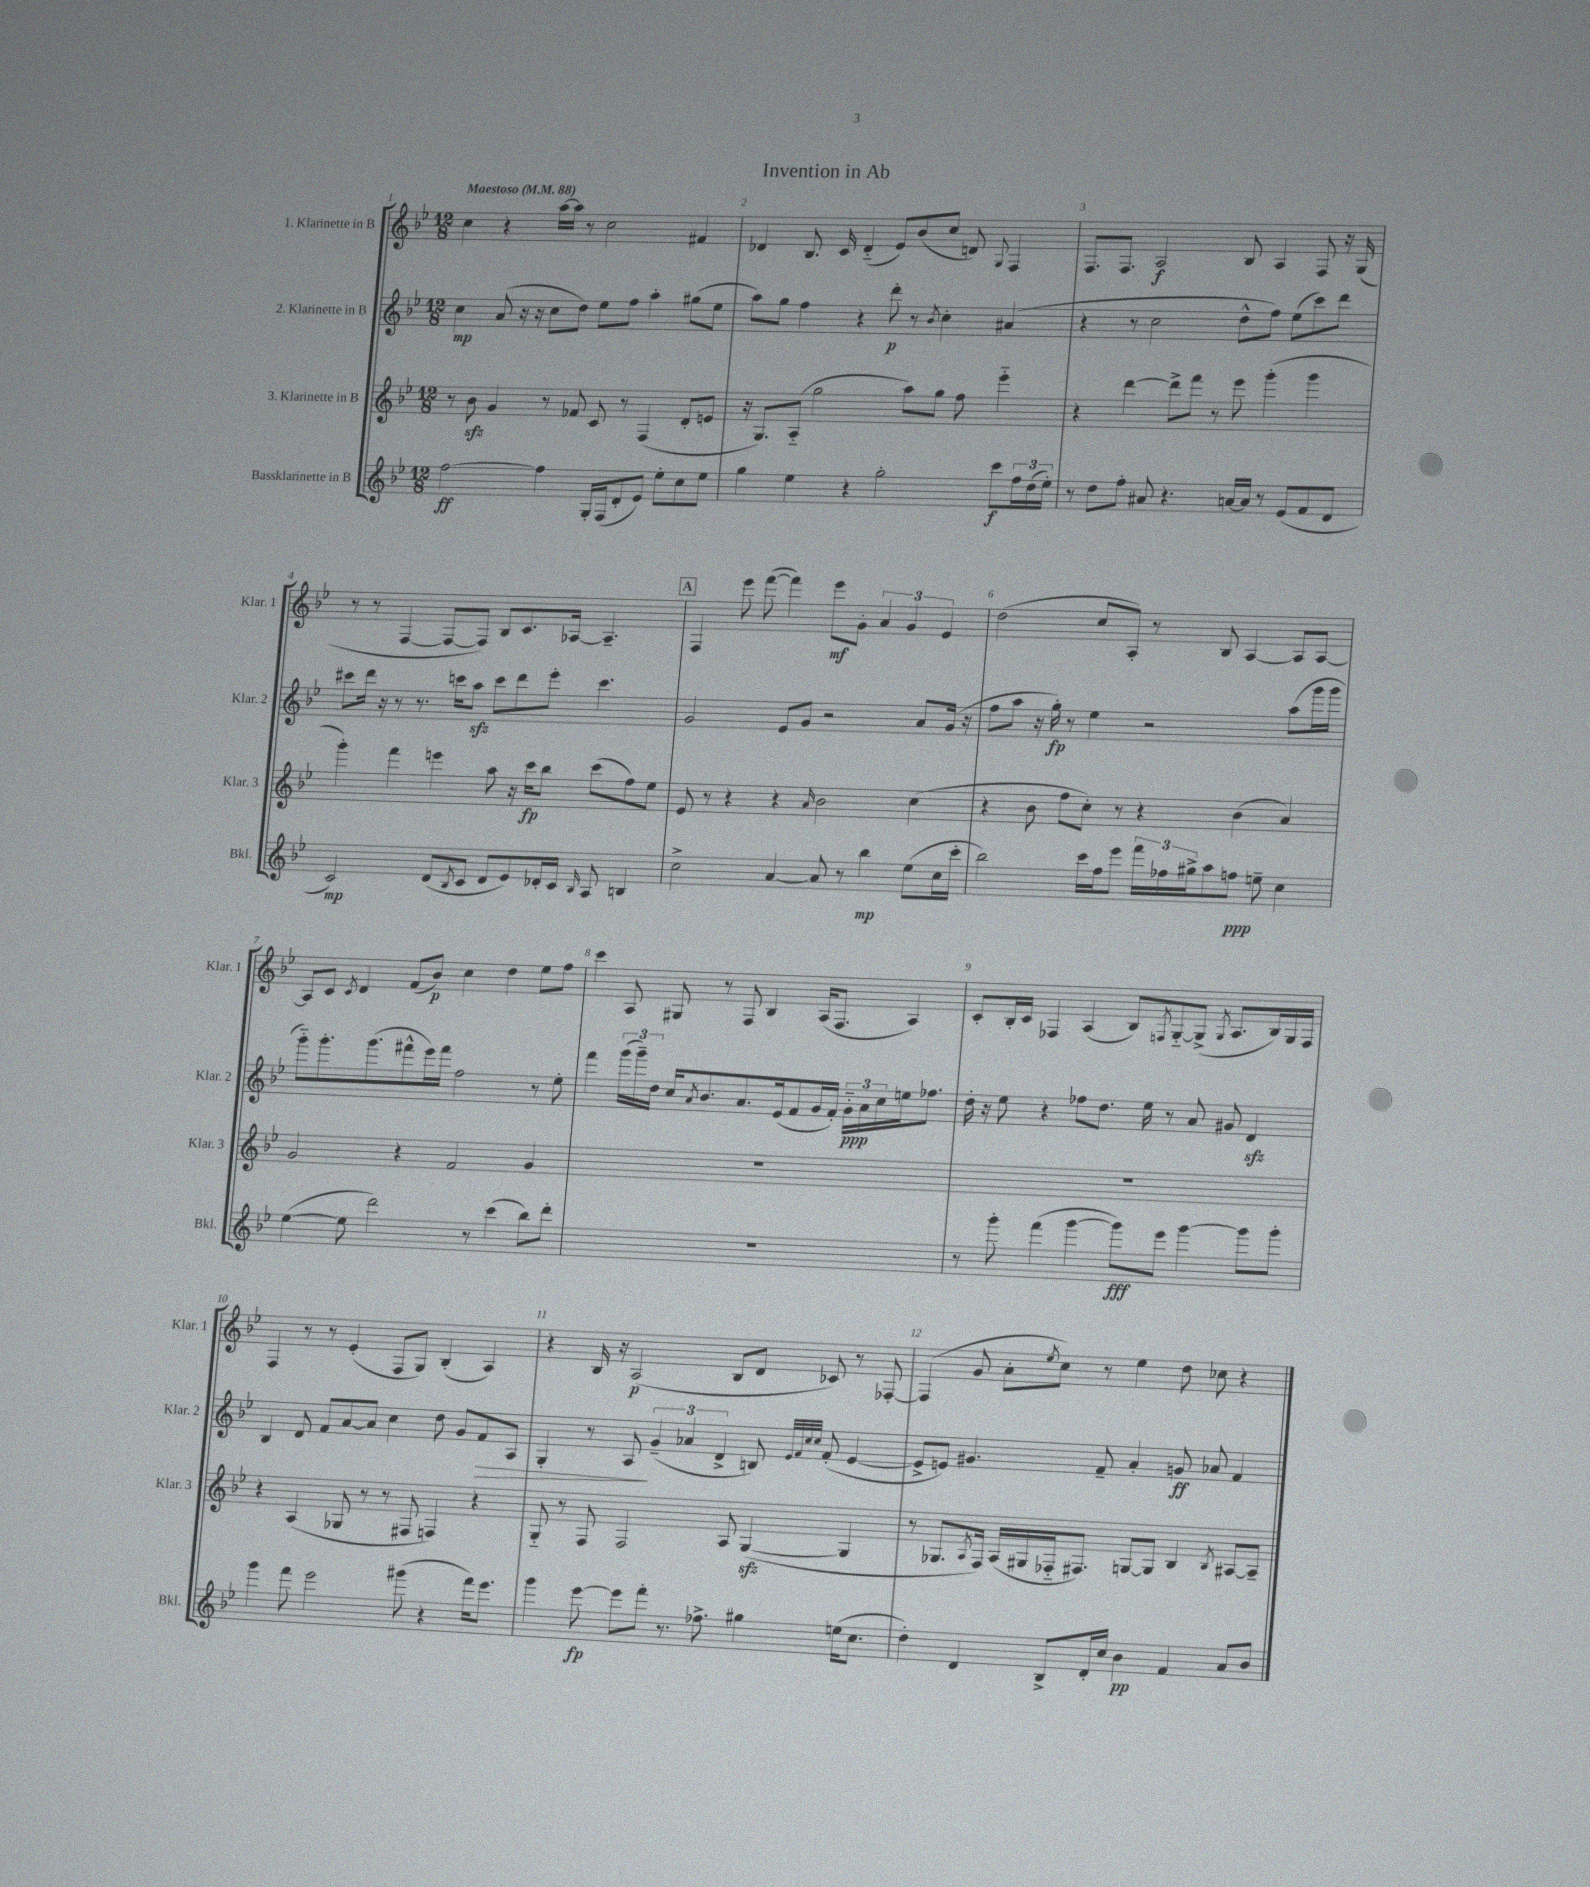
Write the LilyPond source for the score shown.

\header { title = "Invention in Ab" }
<<
\new StaffGroup <<
\new Staff = "s0" \with { instrumentName = "1. Klarinette in B" shortInstrumentName = "Klar. 1" } {
    \clef treble \key bes \major \numericTimeSignature \time 12/8 \tempo "Maestoso" 4 = 88
    c''4 r4 a''16~ a''16 r8 c''2 fis'4 |
    des'4 bes8. c'16 des'4-_( ees'8) bes'8( c''8 d'8) \appoggiatura { g8 } f4 |
    f8. f8. a2\f bes8 a4 f8 r16 g16( |
    r8 r8 f4~ f8~ f8) bes8 c'8. aes16~ aes4.-- |
    \mark \markup { \box "A" } f4 ees'''8 f'''8~( f'''4) ees'''8\mf g'8-. \tuplet 3/2 { a'4 g'4 ees'4 } |
    d''2( c''8 a8-.) r8 bes8 a4~ a8 a8~ |
    a8 c'8 \acciaccatura { c'8 } d'4 f'8( bes'8\p) c''4 d''4 ees''8 f''8 |
    c'''4 a8 gis8 r8 f8 bes4 a16( f8. a4) |
    c'8-. bes16-. c'16 fes4 a4( bes8) \acciaccatura { f8 } g8~-_ g8->( \acciaccatura { g8 } a8. bes16) g16 f16 |
    f4 r8 r8 ees'4-.( f8 g8) bes4-.( a4) |
    r4 bes16 r16 a2\p( bes8 d'8 ces'8) r8 fes8~-. |
    fes4( g'8 a'8-. \acciaccatura { ees''8 } c''8) r8 ees''4 d''8 ces''8 r4 \bar "|." |
}
\new Staff = "s1" \with { instrumentName = "2. Klarinette in B" shortInstrumentName = "Klar. 2" } {
    \clef treble \key bes \major \numericTimeSignature \time 12/8
    c''4\mp a'8( r16 r16 c''8 d''8) ees''8 f''8 a''4-. gis''8( ees''8 |
    a''8) g''8 f''4 r4 d'''8-.\p r8 \acciaccatura { bes'8 } c''4-. ais'4( |
    r4 r8 c''2 d''8-^ f''8) ees''8( c'''8) d'''8 |
    cis'''8 d'''16 r16 r8 r8. c'''16 a''8\sfz c'''8 d'''8 ees'''8-. c'''4. |
    \mark \markup { \box "A" } g'2 ees'8 g'8 r2 a'8 g'16( r16 |
    f''8 a''8 r16 g''16-.\fp) r8 ees''4 r2 a''8( g'''16 g'''16 |
    g'''8-_) g'''8.-. g'''8.( fis'''8-^ ees'''16) fis'''16 f''2 r8 ees''8-. |
    f'''4 \tuplet 3/2 { g'''16( g'''16--) d''16 } c''16 \acciaccatura { a'8 } bes'8. a'8. ees'16( f'8 g'16 f'16-.) \tuplet 3/2 { g'16-_\ppp a'16 c''16 } e''16 fes''8. |
    d''16-. r16 ees''8 r4 fes''8 d''8. ees''16 r8 a'8 gis'8 d'4\sfz |
    bes4 d'8 f'8 a'8~ a'8 c''4 d''8 g'8 f'8\> a8 |
    g4-. r8 a8\! \tuplet 3/2 { g'4--( aes'4 d'4-> } b8) \grace { ees'32 f'32 c''32 c''32 } f'8-.( ees'4~ |
    ees'8-> e'8) gis'4. f'8-- a'4-. g'8\ff aes'8 f'4 \bar "|." |
}
\new Staff = "s2" \with { instrumentName = "3. Klarinette in B" shortInstrumentName = "Klar. 3" } {
    \clef treble \key bes \major \numericTimeSignature \time 12/8
    r8 bes'8\sfz g'4 r8 fes'8 c'8 r8 f4( d'8-. e'8 |
    r16 g8.) a8-_( g''2 a''8) g''8 f''8 ees'''4-_ |
    r4 d'''4~ d'''8-> f'''8 r8 ees'''8 g'''4-.( g'''4 |
    g'''4-.) f'''4 e'''4 a''8 r16 c'''16\fp bes''8 c'''8( f''8) ees''8 |
    \mark \markup { \box "A" } ees'8 r8 r4 r4 \grace { a'16 } bes'2 c''4( |
    r4 bes'8 f''8 c''8-.) r8 r4 bes'4( a'4) |
    g'2 r4 f'2 g'4 |
    R1. |
    R1. |
    r4 a4( ges8 r8 r8 fis8 f4) r4 |
    g8-_ r8 f8 f2 a8 g4~\sfz( g4 |
    r8 ges8. \acciaccatura { a8 } f16) a16( gis16 fes16-_ fis8.) g8~ g8 bes4 \acciaccatura { bes8 } ais8~ ais8-- \bar "|." |
}
\new Staff = "s3" \with { instrumentName = "Bassklarinette in B" shortInstrumentName = "Bkl." } {
    \clef treble \key bes \major \numericTimeSignature \time 12/8
    f''2~\ff f''4 g16-. f16( d'8-. ees'8) ees''8-. c''8 ees''8 |
    g''4 ees''4 r4 g''2-. c'''8\f \tuplet 3/2 { f''16 d''16( ees''16-.) } |
    r8 d''8 f''8-. ais'8 r4. a'16~ a'16 r8 ees'8( f'8 d'8 |
    c'2\mp) d'8( \acciaccatura { bes8 } c'8 d'8 ees'8) des'16-. c'16 \grace { bes16 } a8 b4 |
    \mark \markup { \box "A" } c''2-> a'4~ a'8 r8 bes''4\mp ees''8( c''16 c'''16-. |
    bes''2) c'''16 f''16 ees'''8 \tuplet 3/2 { f'''16 fes''16 gis''16-> } a''8 f''8\ppp e''8-- c''4 |
    ees''4~( ees''8 d'''2) r8 c'''4( bes''8) d'''8-. |
    R1. |
    r8 g'''8-. f'''4( g'''4~ g'''8\fff) ees'''8 g'''4~ g'''8 g'''8-. |
    g'''4 f'''8 ees'''2 gis'''8( r4 f'''16) ees'''8. |
    g'''4 ees'''8~\fp ees'''8 f'''8-. r8. fes''8.-> gis''4 e''16( c''8. |
    d''4-.) d'4 bes8-> d'16-. c''16 bes'4\pp f'4 a'8 bes'8 \bar "|." |
}
>>
>>
\layout { \context { \Score \override BarNumber.break-visibility = ##(#f #t #t) barNumberVisibility = #all-bar-numbers-visible } }
